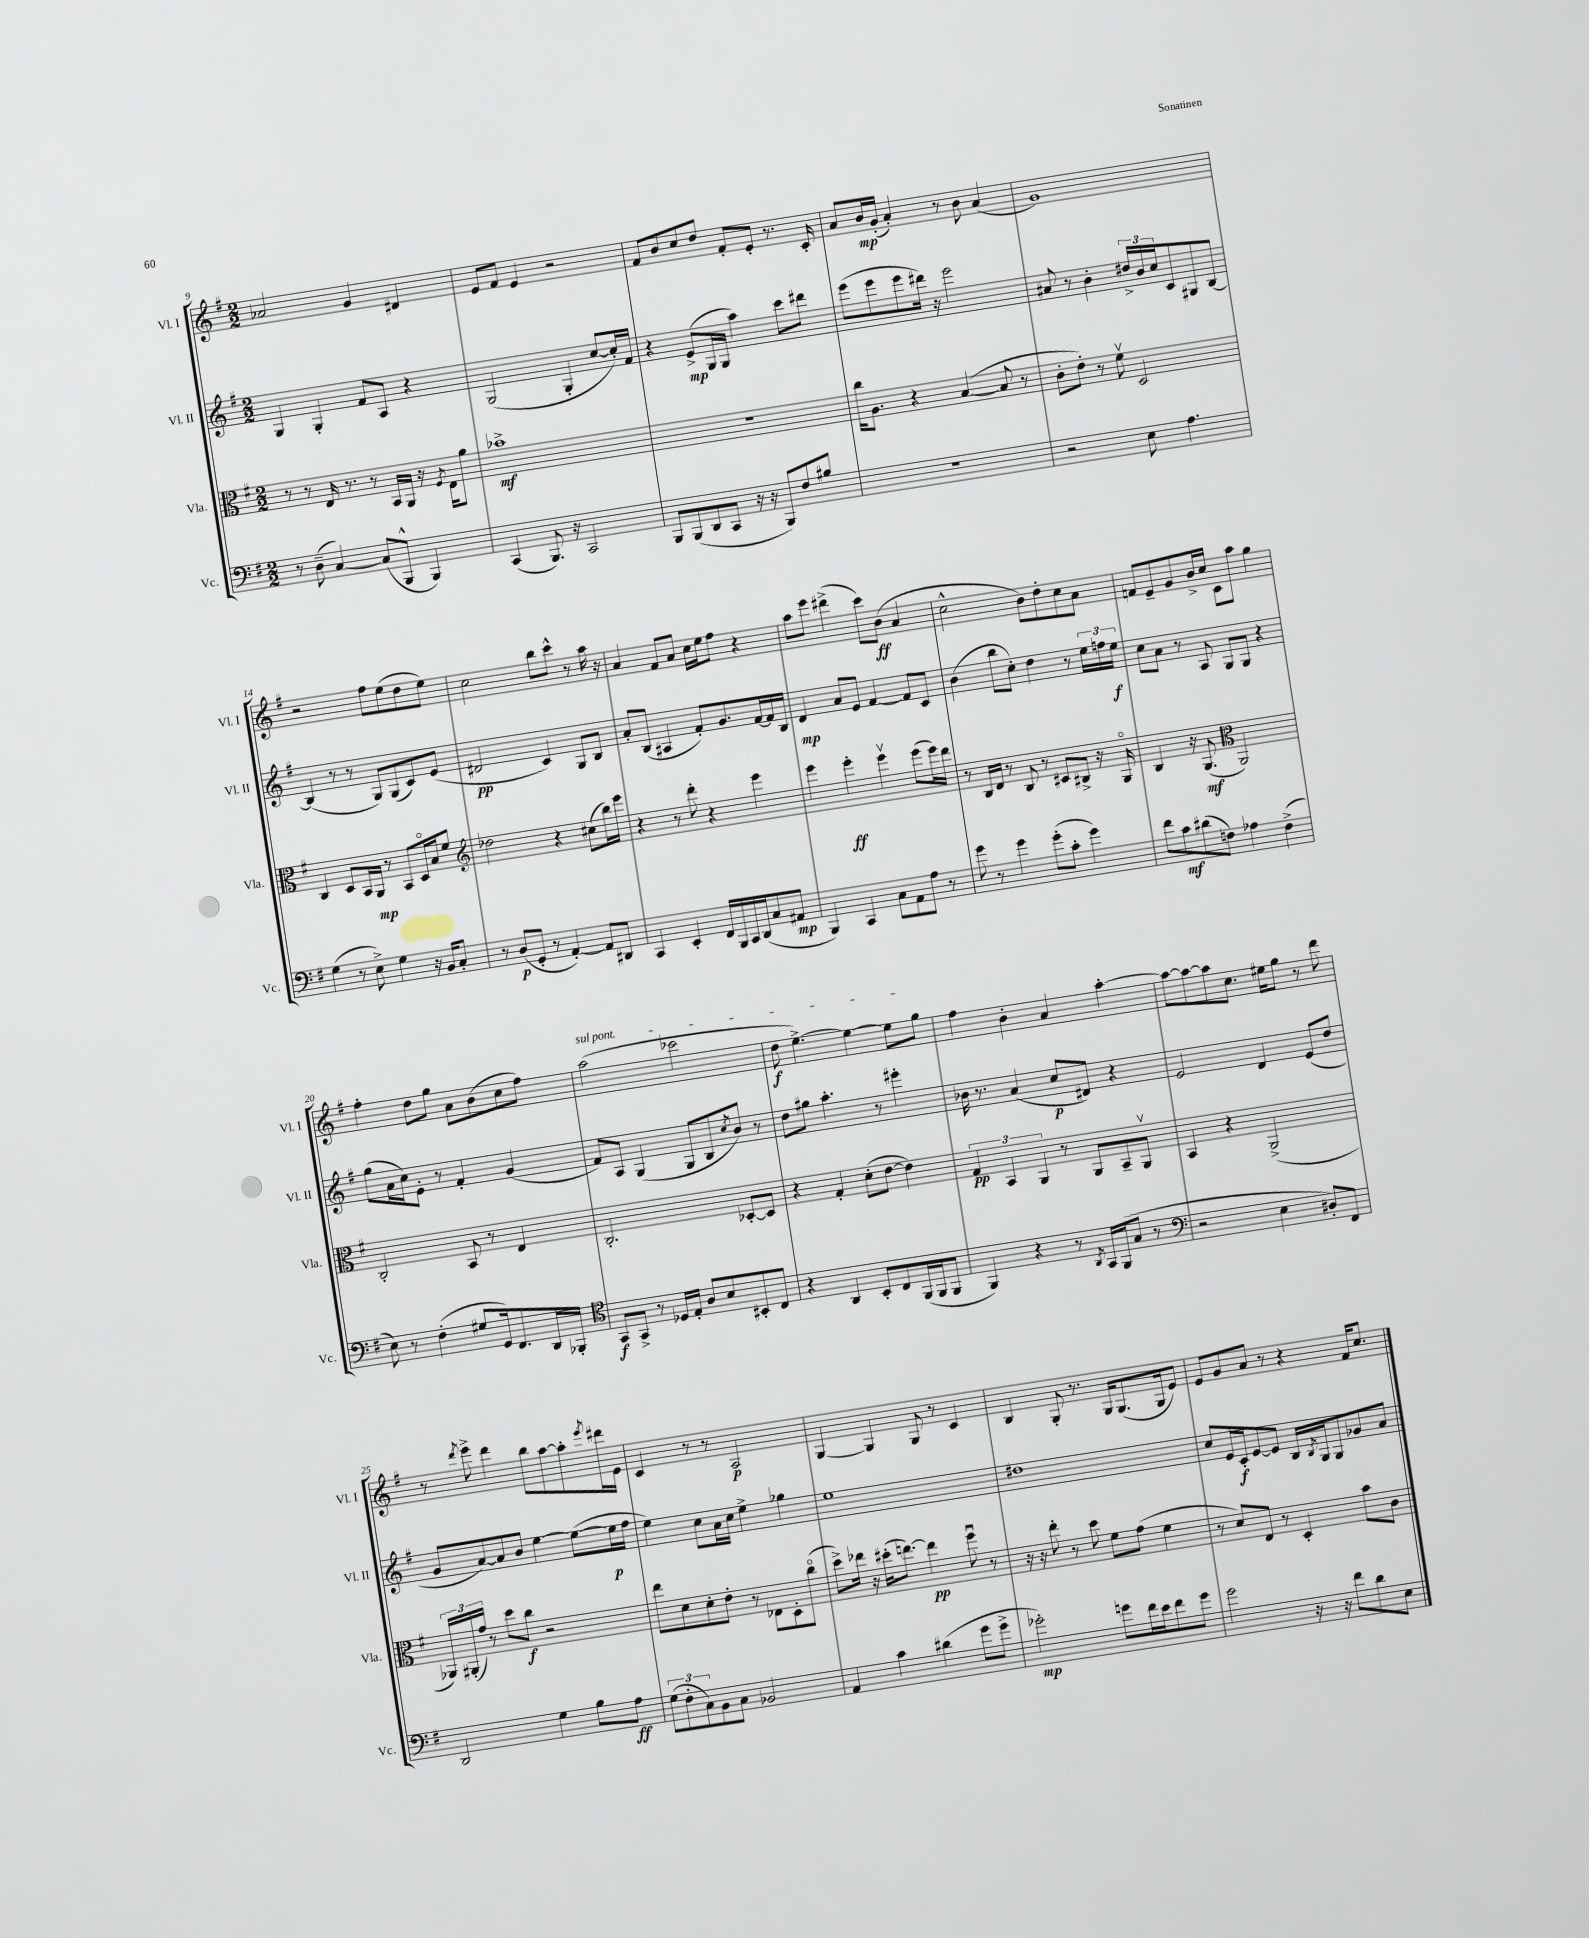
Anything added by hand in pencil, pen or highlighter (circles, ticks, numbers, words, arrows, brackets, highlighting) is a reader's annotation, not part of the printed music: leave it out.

**kern	**kern	**kern	**kern
*staff4	*staff3	*staff2	*staff1
*clefF4	*clefC3	*clefG2	*clefG2
*k[f#]	*k[f#]	*k[f#]	*k[f#]
*M2/2	*M2/2	*M2/2	*M2/2
8r	8r	4G	2a-
(8D~	8r	.	.
[4C)	16E	4G'	.
.	8.r	.	.
(8C]	8r	8f#	4g
8BBB^^	16BB	8A	.
.	16AA	.	.
4BBB)	16r	4r	4d#
.	8qF#	.	.
.	16E	.	.
.	8a	.	.
=	=	=	=
(4CC	1b-^	(2G	8e
.	.	.	8f#
8.BBB)	.	.	4e
16r	.	.	.
2CC	.	4G'	2r
.	.	[8cc	.
.	.	16cc'])	.
.	.	16f#	.
=	=	=	=
8BBB	1r	4r	8f#
(8BBB	.	.	8b
8DD	.	(8e^	8cc
8CC	.	16G	8dd
.	.	16G	.
16r	.	4aa)	8f#'
16r	.	.	.
8BBB)	.	.	8e'
8F#	.	8ccc	8.r
8B#	.	8ddd#	.
.	.	.	16c'
=	=	=	=
1r	16cc	(8eee	8a
.	8.A	.	.
.	.	8eee	16b
.	.	.	(16g'
.	4r	8eee	4a')
.	.	16ddd#)	.
.	.	16r	.
.	([4B	2eee	8r
.	.	.	8b
.	8B]	.	(4a
.	8r	.	.
=	=	=	=
2r	8c'	8a#	1g)
.	8e')	8r	.
.	8r	4b'	.
.	8f#v	.	.
8E	2D	24dd#^	.
.	.	24b	.
.	.	24cc	.
4.A	.	8c	.
.	.	8G#	.
.	.	[8B	.
=	=	=	=
(4G	4C	(4B]	2r
8r	8D	8r	.
8E^)	16BB	8r	.
.	16AA	.	.
4G	8r	8G)	8ff#
.	8BB	(8G	(8ee
16r	16Do	8c)	8dd
16BB	16B	.	.
8C'	8f#	(8e	8ee)
=	=	=	=
*	*clefG2	*	*
8r	2dd-	2d#	2cc
(8D	.	.	.
8GG'	.	.	.
8r	.	.	.
[4AA')	4r	4c)	8bb
.	.	.	8ccc^^
8AA]	(8cc#	8G	8r
8DD#	16bb)	8B	16aa
.	16eee	.	16r
=	=	=	=
4CC	4r	8a'	4a
.	.	(8B	.
4EE'	8r	4A#	8f#
.	8ddd'	.	8a
16FF#	4r	8f#')	16cc
16BBB	.	.	16ee
16CC	.	8.g	8ff#
(16DD	.	.	.
8C	4eee	.	4r
.	.	[16f#	.
8AA#	.	16f#]	.
.	.	16B	.
=	=	=	=
4BBB)	4eee	4d	8aa
.	.	.	8eee
4CC	4eee'	8a	(4ddd#^
.	.	8e	.
8C	4eeev	[4f#	8ccc)
8AA	.	.	(8b
8A	(8eee	8f#]	4a
8r	16eee)	8c	.
.	16ddd	.	.
=	=	=	=
8g	8r	(4b	2cc^^
8r	16B	.	.
.	16d	.	.
4g	8r	8bb	.
.	8B	8cc')	.
(8g'	8r	4dd	8b)
8c'	8c#	.	8dd'
4g)	8B#^	8r	8cc
.	16r	24ee	8a
.	.	24ff	.
.	16Go	.	.
.	.	24ee	.
=	=	=	=
8f#	4B	8cc	8f
8c	.	8a	8e~
(8d#	16r	8r	8g
.	(8.G	.	.
8F)	.	8A	16b^
.	.	.	16cc
*	*clefC3	*	*
4A-	2AA)	8G	8c
.	.	8G	8aa
(4F^	.	4r	4gg
=	=	=	=
8E)	2C'	(8gg	4ff#'
8r	.	16a	.
.	.	16cc)	.
(4F#'	.	8e'	8dd
.	.	8r	8gg
8G#	8BB	4f#'	8a
16GG)	8r	.	(8b
8.FF#	.	.	.
.	4E	(4g	8cc
16DD	.	.	8ff#)
16BBB-'	.	.	.
=	=	=	=
*clefC4	*	*	*
8GG	2.C'	8f#)	(2aa
8GG^	.	8A	.
8r	.	(4G	.
16D-	.	.	.
16E'	.	.	.
8A	.	8G	2ccc-
8B	.	8B	.
.	.	8qcc	.
8BB#'	[8D-'	8b)	.
8C	8D-]	8r	.
=	=	=	=
4r	4r	8dd	8dd
.	.	8gg#	[4.ee^)
4AA	4G'	4.aa'	.
8BB'	(8d'	.	4ee_
8C	[8e	8r	.
(16FF#	4e])	4eee#'	8ee]
16FF#	.	.	.
8FF#	.	.	8gg
=	=	=	=
4FF#)	6G	16b-	4ff#
.	.	8.r	.
.	6BB	.	.
4r	.	(4a	4b'
.	6AA	.	.
8r	8r	8cc	4a
8qAA	.	.	.
16GG	8AA	8d#)	.
(16FF#	.	.	.
8G	8BB~	4r	[4aa'
8r	8AAv	.	.
=	=	=	=
*clefF4	*	*	*
2r	4BB	2e	8aa_
.	.	.	8aa_
.	4r	.	8aa]
.	.	.	8.cc
4E	(2AA^	4d	.
.	.	.	16ee#
.	.	.	8gg
8D#')	.	(8e	8r
8FF#	.	8dd	8ddd
=	=	=	=
2DD	24AA-)	8g	8r
.	(24AA#'	.	.
.	24g)	.	.
.	.	.	8qddd
.	8r	[8a)	8eee^
.	8dd	8a]	4ddd
.	8cc	8b	.
4G	2r	[4ee	8bb
.	.	.	[8aa
8B	.	(8ee_	8aa']
.	.	.	8qeee
8A	.	16ee]	16ddd#
.	.	16ff#	16e
=	=	=	=
(12G	8ee	4ee)	4c
12F#'	.	.	.
.	8d	.	.
12C)	.	.	.
8BB	8d'	8cc	8r
8C	8e'	16a	8r
.	.	16cc	.
2BB-	8r	4ee^	2A
.	8E-	.	.
.	8D'	4gg-	.
.	(8cco	.	.
=	=	=	=
4AA	8dd^)	1ee	[4G
.	16ee-	.	.
.	16r	.	.
4c	(16dd#'	.	4G]
.	[8.ee)	.	.
(4d#	4ee]	.	8G
.	.	.	8r
8g	8ff#u	.	4c
8g^	8r	.	.
=	=	=	=
2g-')	16r	1dd#	4B
.	16r	.	.
.	8ee'	.	.
.	8r	.	8G'
.	8dd	.	8.r
8g	8f#	.	.
.	.	.	16G
16f#	(8g	.	(8.G
16e	.	.	.
8f#	4f#	.	.
.	.	.	16G
8g	.	.	8e)
=	=	=	=
2g	8r	8cc	8e
.	8d)	16e	8g
.	.	16c'	.
.	8E	[8e	8a
.	8r	8e]	8r
16r	4D'	16B	4r
.	.	8qB	.
16r	.	16G	.
8f#	.	8G	.
8d	8b	8g-	16f#
.	.	.	8.cc
8E	8c	8a	.
==	==	==	==
*-	*-	*-	*-
